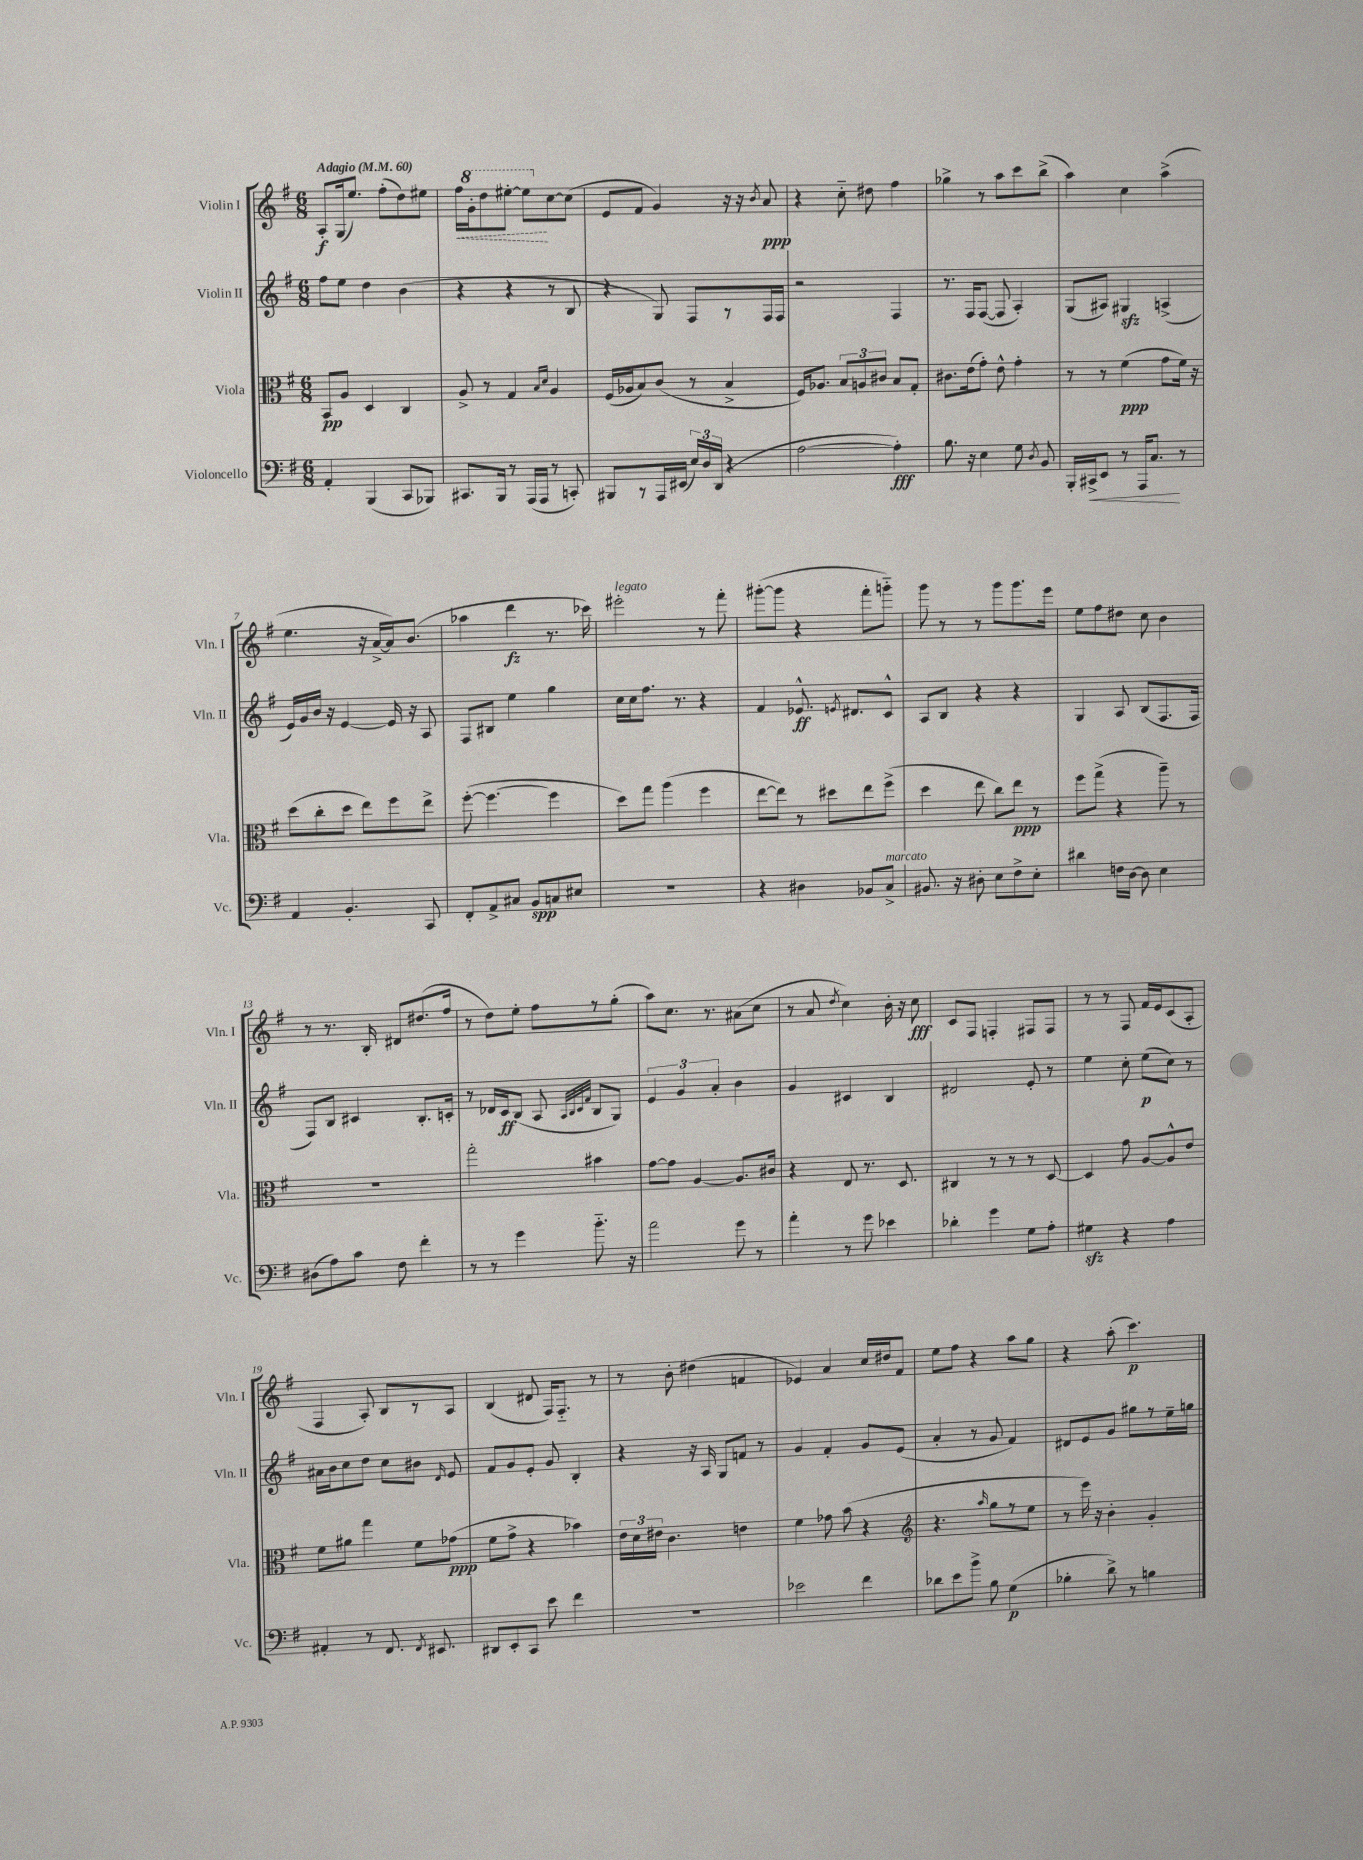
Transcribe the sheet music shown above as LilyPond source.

<<
\new StaffGroup <<
\new Staff = "s0" \with { instrumentName = "Violin I" shortInstrumentName = "Vln. I" } {
    \clef treble \key g \major \numericTimeSignature \time 6/8 \tempo "Adagio" 4 = 60
    \autoBeamOff a8[-.\f g16( e''8.]) fis''8[-.( d''8) eis''8] |
    \once \override Hairpin.style = #'dashed-line fis''16[\< \ottava #1 g''16-. d'''8 eis'''8]~-. eis'''8[\! \ottava #0 c''8~ c''8]( |
    e'8[ fis'8] g'4) r16 r16 \acciaccatura { b'8 } a'8\ppp |
    r4 c''8-_ dis''8 fis''4 |
    ges''4-> r8 a''8[ c'''8 b''8]->( |
    a''4) c''4 a''4->( |
    e''4. r16 a'16[~-> a'16) b'8.]( |
    aes''4 d'''4\fz r8. ces'''16) |
    eis'''2-.^\markup { \italic "legato" } r8 fis'''8-. |
    gis'''8[~-.( gis'''8] r4 fis'''8[-. g'''8]-_) |
    g'''8 r8 r8 g'''8[ g'''8. e'''16] |
    e''8[ fis''8 dis''8] c''8 b'4 |
    r8 r8. b16-. dis'8[ dis''8.( fis''16] |
    r8 d''8[) e''8]-. fis''8[ r8 g''8]-.( |
    a''8[) c''8.] r8. ais'8[( c''8] |
    r8 a'8 \acciaccatura { d''8 } c''4) b'16-. r16 c''8\fff |
    c'8[ fis8] f4-. fis8[ fis8] |
    r8 r8 fis8 fis'16[ e'16 c'8( a8]-. |
    fis4 a8-.) b8[ r8 a8] |
    b4( dis'8 fis16[) fis8.]-_ r8 |
    r8 b'8-. dis''4( f'4 |
    ees'4) a'4 c''16[ dis''16 fis'8] |
    e''8[ fis''8] r4 a''8[ g''8] |
    r4 a''8-.( c'''4.\p) \bar "|." |
}
\new Staff = "s1" \with { instrumentName = "Violin II" shortInstrumentName = "Vln. II" } {
    \clef treble \key g \major \numericTimeSignature \time 6/8
    \autoBeamOff fis''8[ e''8] d''4 b'4( |
    r4 r4 r8 b8 |
    r4 g8) fis8[ r8 fis16 fis16] |
    r2 fis4 |
    r8. fis16[ fis8]~( fis8 a4-.) |
    g8[( ais8]) gis4\sfz a4->( |
    e'16[) g'16 b'16] r16 e'4~ e'16 r16 a8 |
    fis8[ bis8] e''4 g''4 |
    c''16[ c''16 fis''8.] r8. r4 |
    fis'4 ees'8.-^\ff \acciaccatura { e'8 } dis'8.[ c'8]-^ |
    a8[ b8] r4 r4 |
    g4 a8 b8[( fis8. fis16] |
    fis8[) b8] cis'4 b8.[-. c'16]-. |
    r8 des'16[ c'16\ff b8]( a8 \grace { a32[ b32 c'32 fis'32] } b8[ g8]) |
    \tuplet 3/2 { e'4 g'4 a'4-. } b'4 |
    g'4 cis'4 b4 |
    dis'2 e'8-. r8 |
    e''4 c''8-. e''8[\p( c''8]) r8 |
    ais'16[ b'16 c''8 d''8] c''8[ bis'8] \grace { d'16 } e'8 |
    fis'8[ g'8 e'8]-. g'8 b4-. |
    r4 r16 a16 g8[ f'8] r8 |
    g'4 fis'4-. g'8[ e'8]( |
    a'4-. r8 g'8 fis'4) |
    dis'8[ e'8 g'8] gis''8[ r8 e''16-- g''16] \bar "|." |
}
\new Staff = "s2" \with { instrumentName = "Viola" shortInstrumentName = "Vla." } {
    \clef alto \key g \major \numericTimeSignature \time 6/8
    \autoBeamOff b,8[\pp a8] d4 c4 |
    a8-> r8 g4 \grace { b16[ d'16] } a4 |
    fis16[( aes16 b8) c'8]( r8 b4-> |
    fis16[) aes8.] \tuplet 3/2 { b8[ a8 cis'8] } b8[ g8]-. |
    cis'8.[ e'16( g'8]-.) e'8-^ g'4-. |
    r8 r8 fis'4\ppp( g'8[ fis'16]) r16 |
    d''8[( c''8-. d''8] e''8[) fis''8 e''8]-> |
    fis''8~-.( fis''4.~ fis''4 |
    d''8[) g''8] a''4( fis''4 |
    e''8[~ e''8]) r8 dis''8[ e''8 fis''8]->( |
    d''4 e''8 c''8[) e''8]\ppp r8 |
    fis''8[ g''8]->( r4 a''8--) r8 |
    R2. |
    g''2-. bis'4 |
    g'8[~ g'8] a4~ a8.[ cis'16] |
    r4 e8 r8. d8. |
    cis4 r8 r8 r8 d8~ |
    d4 g'8 a8[~ a8-^ e'8] |
    fis'8[ ais'8] g''4 fis'8[ ges'8]\ppp( |
    fis'8[ g'8]-> r4 bes'4) |
    \tuplet 3/2 { e'16[ d'16 eis'16] } c'4. e'4 |
    fis'4 ges'8 b'8( r4 |
    \clef treble r4. \grace { a''16 } g''8[ r8 e''8] |
    r8 e'''16) r16 b'4-. g'4-. \bar "|." |
}
\new Staff = "s3" \with { instrumentName = "Violoncello" shortInstrumentName = "Vc." } {
    \clef bass \key g \major \numericTimeSignature \time 6/8
    \autoBeamOff a,4-. b,,4( c,8[ bes,,8]) |
    cis,8.[ b,,16] r8 a,,16[( a,,16] r8 c,8-.) |
    bis,,8[ r8 a,,16 eis,16]( \tuplet 3/2 { e16[) d16 d,16]( } r4 |
    a2~ a4-.\fff) |
    b8. r16 e4 g8 \acciaccatura { d8 } b,8 |
    b,,16[-. cis,16->\< e,8] r8 a,,16[ c8.]\! r8 |
    a,4 b,4.-. c,8 |
    fis,8[-. a,8-> cis8] b,8[\spp c8 eis8] |
    R2. |
    r4 dis4 bes,8[ c8]->^\markup { \italic "marcato" } |
    bis,8. r16 dis8-. e8[ fis8-> e8]-. |
    dis'4 f16[ d16]~ d8 e4 |
    dis8[( a8) c'8] fis8 fis'4-. |
    r8 r8 g'4 b'8.-_ r16 |
    a'2 g'8 r8 |
    a'4-. r8 g'8 ees'4 |
    des'4-. g'4 g8[ a8]-. |
    gis4\sfz r4 a4 |
    ais,4-. r8 fis,8. \acciaccatura { fis,8 } eis,8. |
    dis,8[ e,8-. c,8] e'8 fis'4 |
    R2. |
    ees'2 fis'4 |
    des'8[ e'8 b'8]-> b8 g4\p( |
    bes4-. d'8->) r8 b4 \bar "|." |
}
>>
>>
